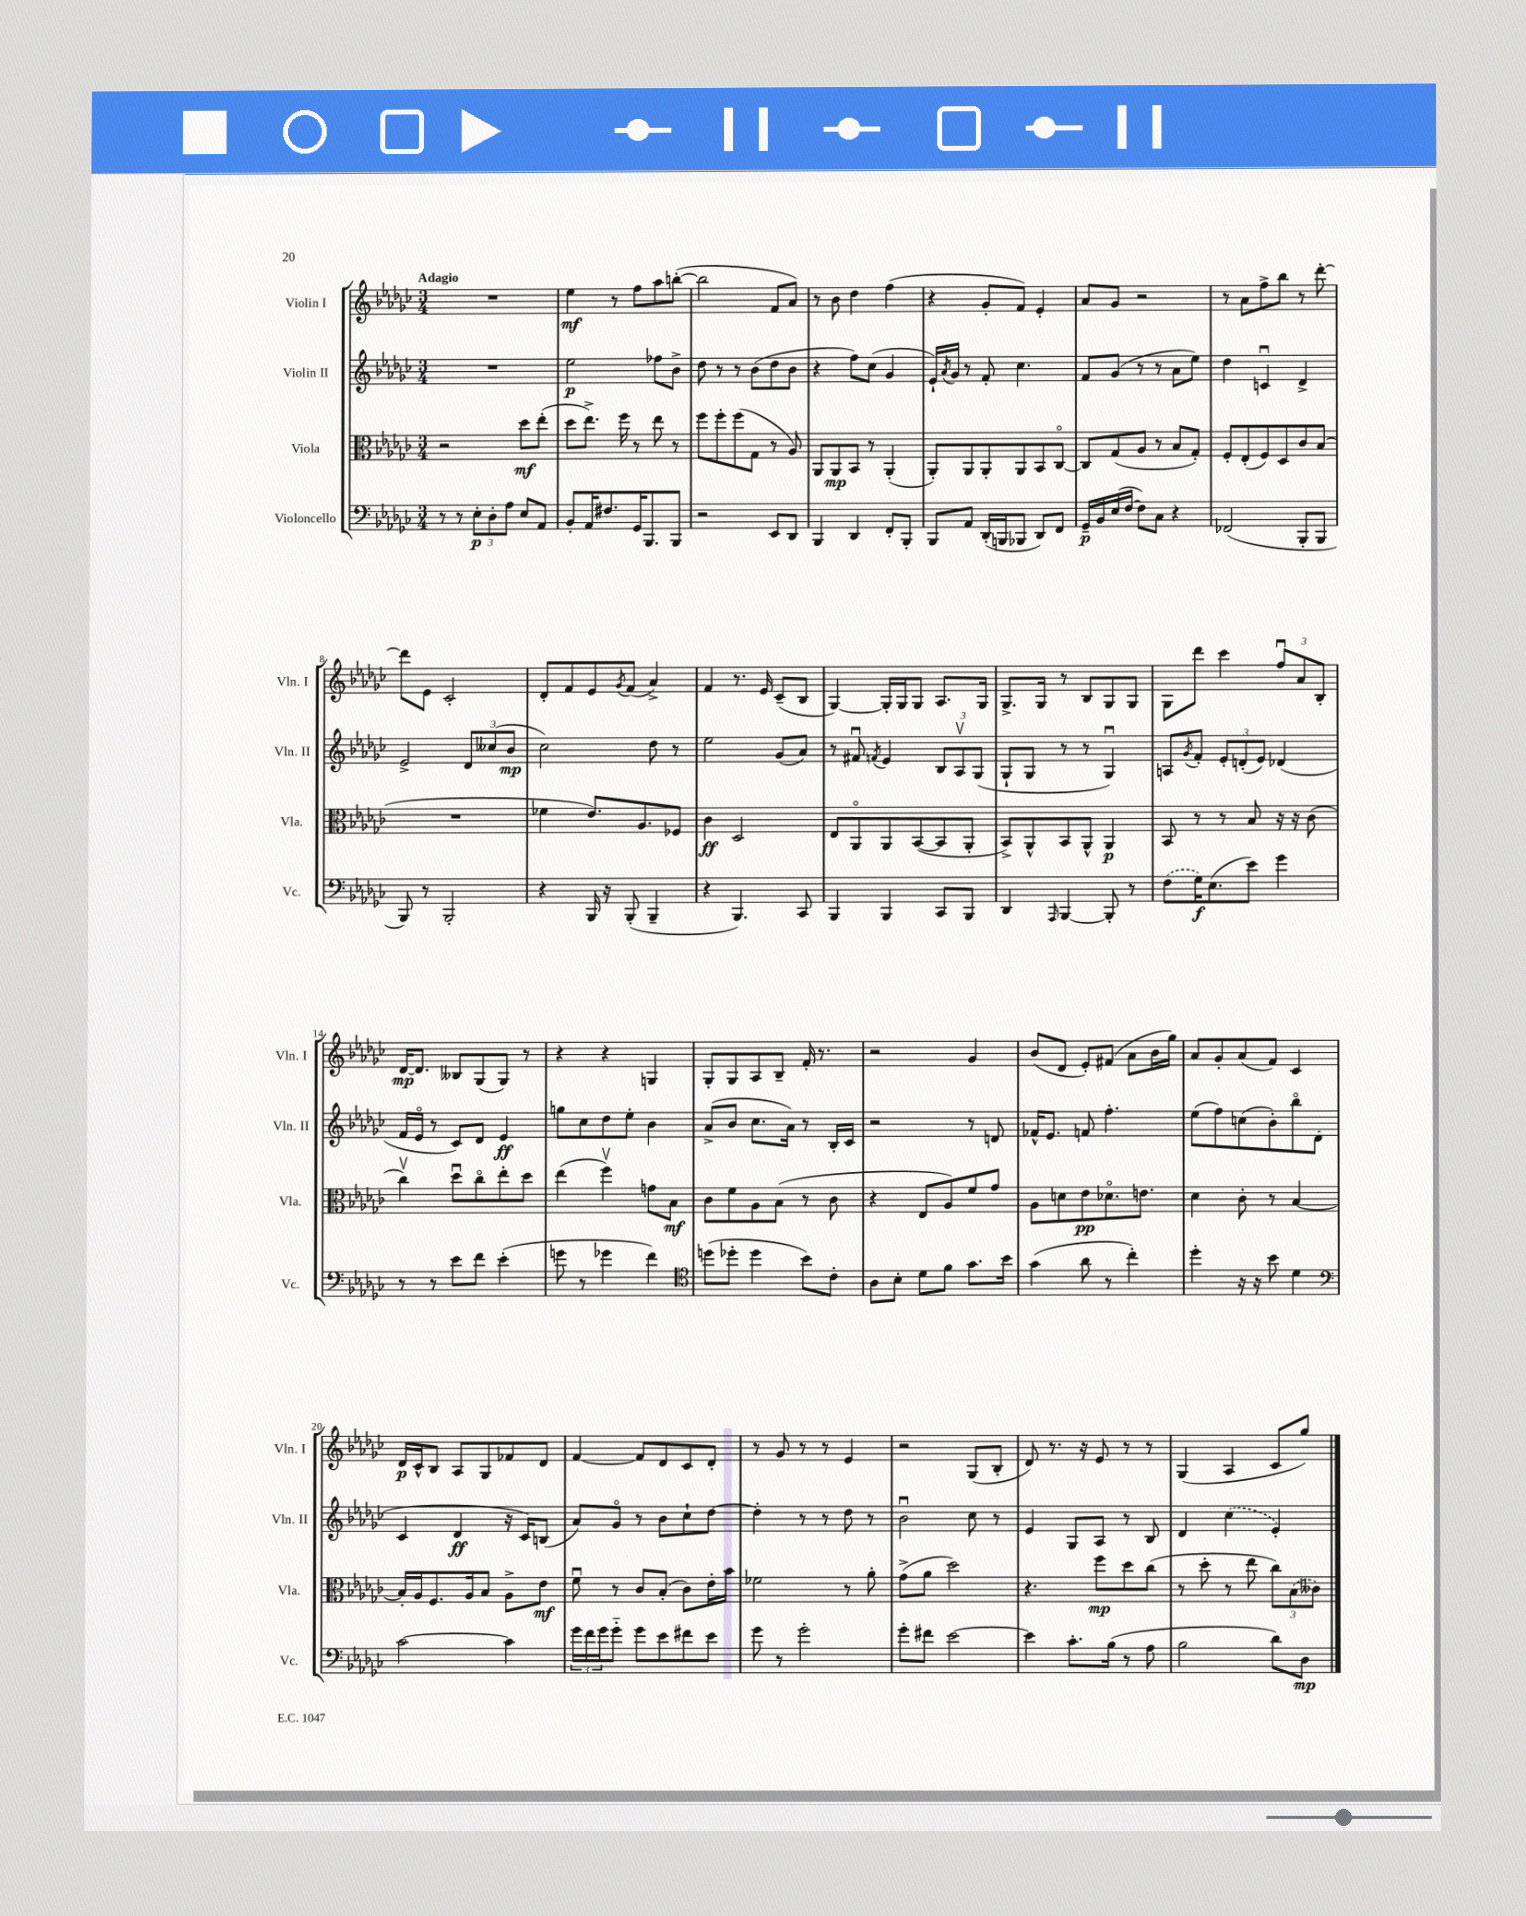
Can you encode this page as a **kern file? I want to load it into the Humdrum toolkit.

**kern	**kern	**kern	**kern
*staff4	*staff3	*staff2	*staff1
*clefF4	*clefC3	*clefG2	*clefG2
*k[b-e-a-d-g-c-]	*k[b-e-a-d-g-c-]	*k[b-e-a-d-g-c-]	*k[b-e-a-d-g-c-]
*M3/4	*M3/4	*M3/4	*M3/4
8r	2r	2.r	2.r
8r	.	.	.
12E-'	.	.	.
12D-'	.	.	.
12A-	.	.	.
8E-	8dd-	.	.
8AA-	(8ee-'	.	.
=	=	=	=
8BB-'	8dd-	2ee-	4ee-
16AA-	8.ee-^)	.	.
8.F#	.	.	.
.	.	.	8r
.	16ff	.	.
16GG-	8r	.	8ff
8.BBB-	.	.	.
.	8ee-	8ff-	8aa-
8BBB-	8r	8b-^	([8bb'
=	=	=	=
2r	8ff	8dd-	2bb]
.	8ff'	8r	.
.	(8ff	8r	.
.	8G-	(8b-	.
8EE-	8r	8dd-	8f
8DD-	8A-)	8b-	8a-)
=	=	=	=
4BBB-	8AA-	4r	8r
.	8AA-	.	8b-
4DD-	8BB-	8ff)	4dd-
.	8r	(8cc-	.
8FF'	(4AA-'	4g-	(4ff
8BBB-'	.	.	.
=	=	=	=
8BBB-	8AA-')	16e-`)	4r
.	.	8qa-	.
.	.	16g-	.
8AA-	8AA-	8r	.
(16DD-'	8AA-'	8f'	8g-'
16BBB	.	.	.
8BBB-	8AA-	4.cc-	8f)
8DD-)	8BB-	.	4e-'
8FF	[8C-o	.	.
=	=	=	=
16GG-~	8C-]	8f	8a-
16BB-	.	.	.
(16E-	(8G-	(8g-	8g-
[16F	.	.	.
8F])	8A-	8r	2r
8C-	8r	8r	.
4r	8B-	8a-	.
.	8G-')	8ee-)	.
=	=	=	=
(2FF-	8F'	4dd-	8r
.	(8E-'	.	8a-
.	8F)	4cu	8ff^
.	8D-	.	8bb-
8BBB-'	8c-	4d-^	8r
8BBB-	(8B-	.	[8ddd-'
=	=	=	=
8BBB-)	2.r	2e-^	8ddd-]
8r	.	.	8e-
2BBB-'	.	.	2c-'
.	.	12d-	.
.	.	(12cc--	.
.	.	12b-	.
=	=	=	=
4r	4f-	2cc-)	8d-'
.	.	.	8f
16BBB-	8.e-)	.	8e-
16r	.	.	.
.	.	.	8qg-
(8BBB-'	.	.	(8f
.	8.A-	.	.
4BBB-~	.	8dd-	4a-^)
.	8F-	8r	.
=	=	=	=
4r	4c-	2ee-	4f
4.BBB-)	2D-	.	8.r
.	.	.	16e-
.	.	(8g-	(8c-~
8CC-	.	8a-)	8B-
=	=	=	=
4BBB-	8E-	8r	[4G-)
.	8AA-o	8f#u	.
.	.	8qf	.
4BBB-	8AA-	4e-	16G-']
.	.	.	16G-
.	([8BB-	.	8G-
8CC-	8BB-]	12B-	8.A-
.	.	12A-v	.
8BBB-	8AA-'	.	.
.	.	(12G-	.
.	.	.	16G-
=	=	=	=
4DD-	8BB-^)	8G-`	8.G-^
.	8AA-^^	8G-	.
.	.	.	16G-
16qqAAA-	.	.	.
[4BBB-	8BB-	8r	8r
.	8AA-^^	8r	8B-
8BBB-']	4AA-	4G-u)	8G-
8r	.	.	8G-
=	=	=	=
(8F	8BB-	8A	8G-
.	.	8qg-	.
16G-)	8r	8f'	8ddd-
(8.E-	.	.	.
.	8r	12e-'	4ccc-
.	.	(12d'	.
8e-)	8B-	.	.
.	.	12e-)	.
4g-	16r	(4d-	12ffu
.	16r	.	.
.	.	.	12a-
.	(8c-	.	.
.	.	.	12B-'
=	=	=	=
8r	4cc-v)	16f	[16d-
.	.	16e-o	8.d-]
8r	.	8r	.
8e-	8dd-u	8c-)	8B--
8f	8cc-o	8d-	(8G-
(4e-'	8ee-'	4e-	8G-)
.	8dd-	.	8r
=	=	=	=
8g	(4ee-	8gg	4r
8r	.	8cc-	.
4g-	4ffv)	8dd-	4r
.	.	8ee-'	.
4f)	8g	4b-	4G
.	8B-	.	.
=	=	=	=
*clefC4	*	*	*
(8dd	8c-	(8a-^	8G-'
8dd-'	8f	8b-	8G-
4dd-	8A-	8.cc-	8A-
.	(8B-	.	8B-~
.	.	16a-)	.
8b-)	8r	8r	16f'
.	.	.	8.r
8c-'	8c-	16B-'	.
.	.	16c-	.
=	=	=	=
8A-	4r	2r	2r
8B-'	.	.	.
8d-	8E-	.	.
8f	8A-)	.	.
8.g-	8f	8r	4g-
.	8g-	8d	.
16b-	.	.	.
=	=	=	=
(4g-	8A-	16f-^^	(8b-
.	.	8.e-	.
.	8d	.	8d-
8a-	8e-	8f	8e-')
8r	8.d-o	4.ff'	(8f#
4cc-')	.	.	8a-
.	8.e	.	.
.	.	.	16b-
.	.	.	16gg-)
=	=	=	=
4dd-'	4d-	(8ee-	8a-
.	.	8ff)	8g-'
16r	8c-'	(8cc	(8a-
16r	.	.	.
8b-	8r	8b-')	8f)
4d-	[4B-	8bb-o	4c-
.	.	(8d-	.
=	=	=	=
*clefF4	*	*	*
[2c-	16B-']	4c-	16d-
.	16A-	.	16c-^^
.	8.F	.	8B-
.	.	4d-	8A-
.	16A-	.	.
.	8B-	.	8G-
4c-]	8A-^	16r	8f-
.	.	16c-)	.
.	8e-	(8B	8d-
=	=	=	=
24g-	8fu	8a-)	[4f
24f	.	.	.
24g-	.	.	.
8g-'~	8r	8g-o	.
8g-	8c-	8r	8f]
8e-	(8B-'	8b-	8d-
8f#	8c-)	8cc-`	8c-
8e-	16e-'	[8dd-	8d-'
.	16b-	.	.
=	=	=	=
8g-	2f-	4dd-']	8r
8r	.	.	8g-
2g-'	.	8r	8r
.	.	8r	8r
.	8r	8dd-	4e-
.	8a-'	8r	.
=	=	=	=
8g-'	(8g-^	2b-u	2r
8f#	8a-	.	.
[2e-	2dd-)	.	.
.	.	8cc-	(8G-
.	.	8r	8B-'
=	=	=	=
4e-]	4.r	4e-	8d-)
.	.	.	8.r
8.c-'	.	8G-	.
.	.	.	16r
.	8ff	8A-	8e-
(16B-	.	.	.
8r	8dd-	8r	8r
8A-	(8cc-	8B-	8r
=	=	=	=
2B-	8r	4d-	(4G-
.	8dd-'	.	.
.	8r	(4cc-	4A-
.	8ee-	.	.
8d-)	12cc-)	4e-')	8c-
.	(12B-	.	.
8D-	.	.	8gg-)
.	12c--)	.	.
==	==	==	==
*-	*-	*-	*-
